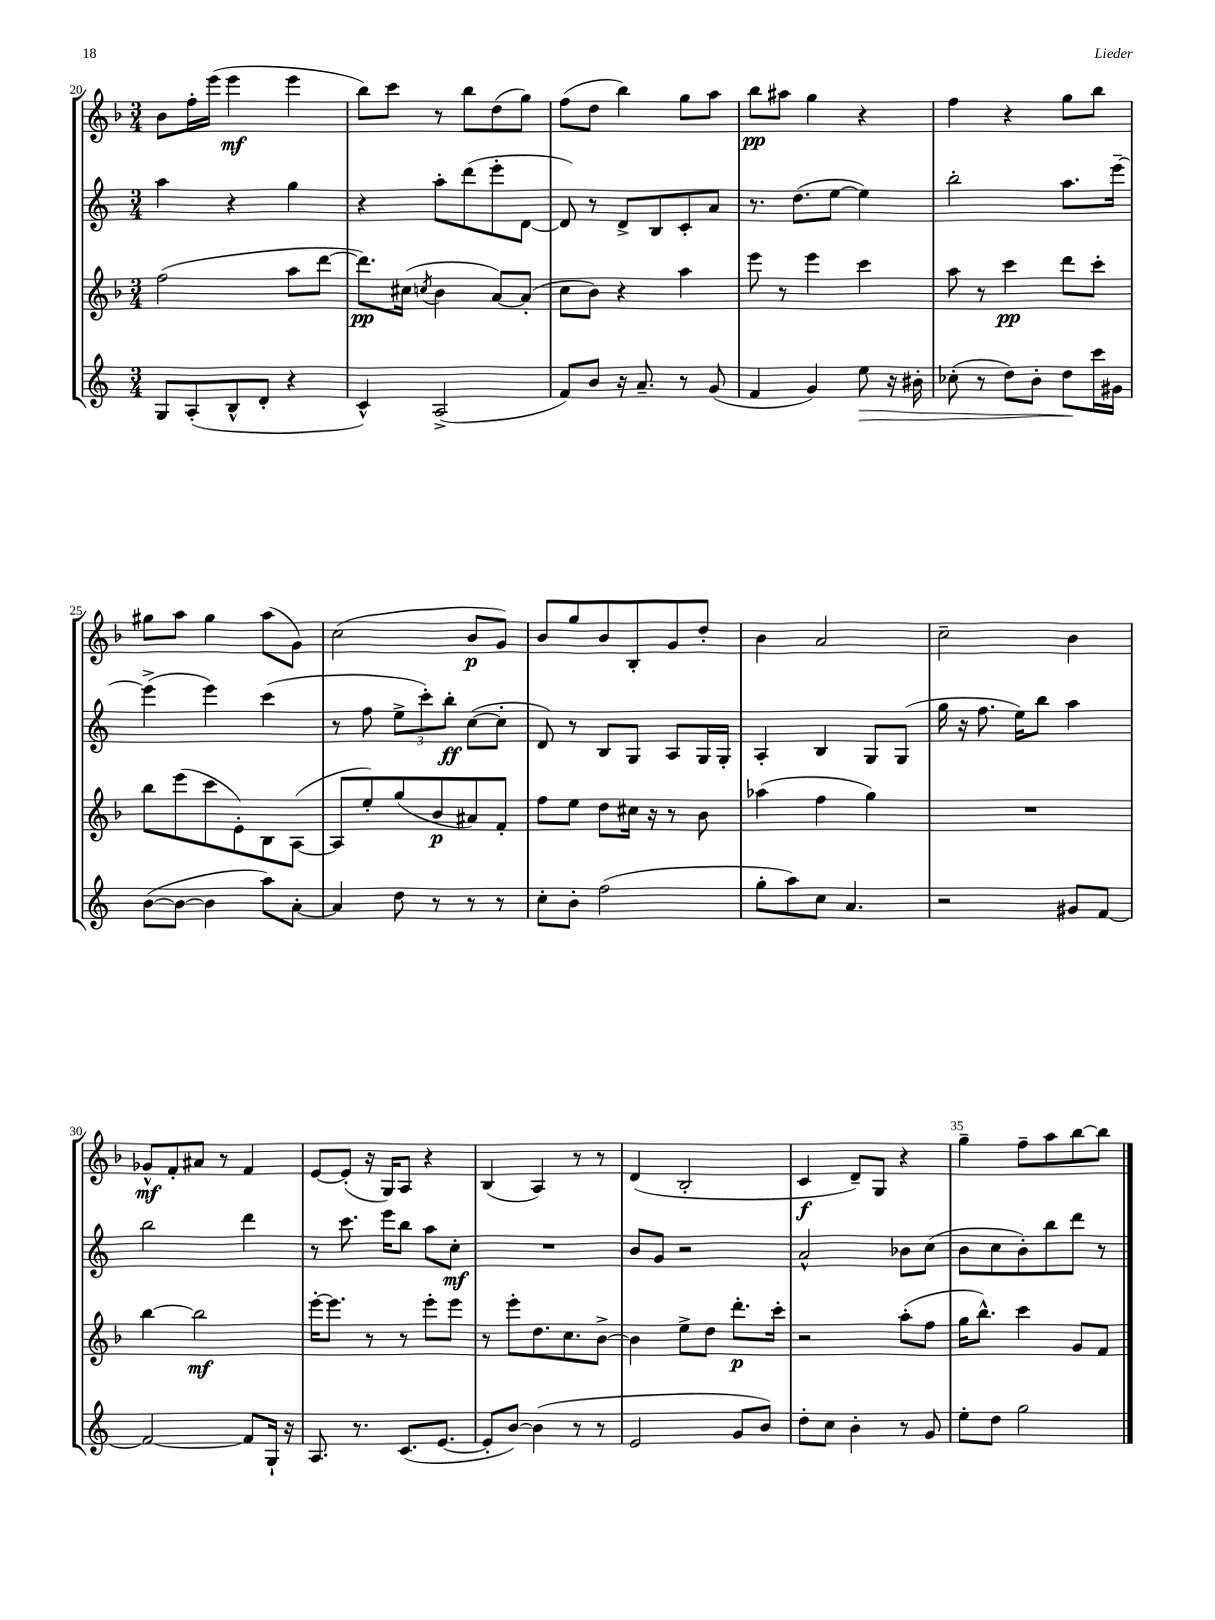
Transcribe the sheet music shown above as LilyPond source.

<<
\new StaffGroup <<
\new Staff = "s0" {
    \clef treble \key f \major \numericTimeSignature \time 3/4
    bes'8 f''16-. e'''16( e'''4\mf e'''4 |
    bes''8) c'''8 r8 bes''8 d''8( g''8) |
    f''8( d''8 bes''4) g''8 a''8 |
    bes''8\pp ais''8 g''4 r4 |
    f''4 r4 g''8 bes''8 |
    gis''8 a''8 gis''4 a''8( g'8) |
    c''2( bes'8\p g'8) |
    bes'8 g''8 bes'8 bes8-. g'8 d''8-. |
    bes'4 a'2 |
    c''2-- bes'4 |
    ges'8-^\mf f'8-. ais'8 r8 f'4 |
    e'8~ e'8-.( r16 g16) a8 r4 |
    bes4( a4) r8 r8 |
    d'4( bes2-. |
    c'4\f d'8--) g8 r4 |
    g''4-- f''8-- a''8 bes''8~ bes''8 \bar "|." |
}
\new Staff = "s1" {
    \clef treble \key c \major \numericTimeSignature \time 3/4
    a''4 r4 g''4 |
    r4 a''8-. d'''8( e'''8-. d'8~ |
    d'8) r8 d'8-> b8 c'8-. a'8 |
    r8. d''8.( e''8~ e''4) |
    b''2-. a''8. e'''16~-- |
    e'''4->( e'''4) c'''4( |
    r8 f''8 \tuplet 3/2 { e''8-> c'''8-.) b''8-.\ff } c''8~( c''8-. |
    d'8) r8 b8 g8 a8 g16 g16-. |
    a4-. b4 g8 g8( |
    g''16 r16 f''8. e''16) b''8 a''4 |
    b''2 d'''4 |
    r8 c'''8. e'''16 b''8 a''8 c''8-.\mf |
    R2. |
    b'8 g'8 r2 |
    a'2-^ bes'8 c''8( |
    b'8 c''8 b'8-.) b''8 d'''8 r8 \bar "|." |
}
\new Staff = "s2" {
    \clef treble \key f \major \numericTimeSignature \time 3/4
    f''2( a''8 d'''8~ |
    d'''8.\pp) cis''16( \acciaccatura { c''8 } bes'4 a'8~) a'8-.( |
    c''8 bes'8) r4 a''4 |
    e'''8 r8 e'''4 c'''4 |
    a''8 r8 c'''4\pp d'''8 c'''8-. |
    bes''8 e'''8( c'''8 e'8-.) bes8 a8~( |
    a8 e''8-.) g''8( bes'8\p ais'8) f'8-. |
    f''8 e''8 d''8 cis''16 r16 r8 bes'8 |
    aes''4( f''4 g''4) |
    R2. |
    bes''4~ bes''2\mf |
    e'''16~-. e'''8. r8 r8 e'''8-. e'''8 |
    r8 e'''8-. d''8. c''8. bes'8~-> |
    bes'4 e''8-> d''8 d'''8.-.\p c'''16-. |
    r2 a''8-.( f''8 |
    g''16 bes''8.-^) c'''4 g'8 f'8 \bar "|." |
}
\new Staff = "s3" {
    \clef treble \key c \major \numericTimeSignature \time 3/4
    g8 a8-.( b8-^ d'8-. r4 |
    c'4-^) a2->( |
    f'8) b'8 r16 a'8.-- r8 g'8( |
    f'4 g'4) e''8\> r16 bis'16-. |
    ces''8-.( r8 d''8) b'8-. d''8\! c'''16 gis'16 |
    b'8~( b'8~ b'4 a''8) a'8~-. |
    a'4 d''8 r8 r8 r8 |
    c''8-. b'8-. f''2( |
    g''8-. a''8) c''8 a'4. |
    r2 gis'8 f'8~ |
    f'2~ f'8 g16-! r16 |
    a8. r8. c'8.( e'8.~ |
    e'8-. b'8~) b'4( r8 r8 |
    e'2 g'8 b'8) |
    d''8-. c''8 b'4-. r8 g'8 |
    e''8-. d''8 g''2 \bar "|." |
}
>>
>>
\layout { \context { \Score currentBarNumber = #20 \override BarNumber.break-visibility = ##(#f #t #t) barNumberVisibility = #(every-nth-bar-number-visible 5) } }
